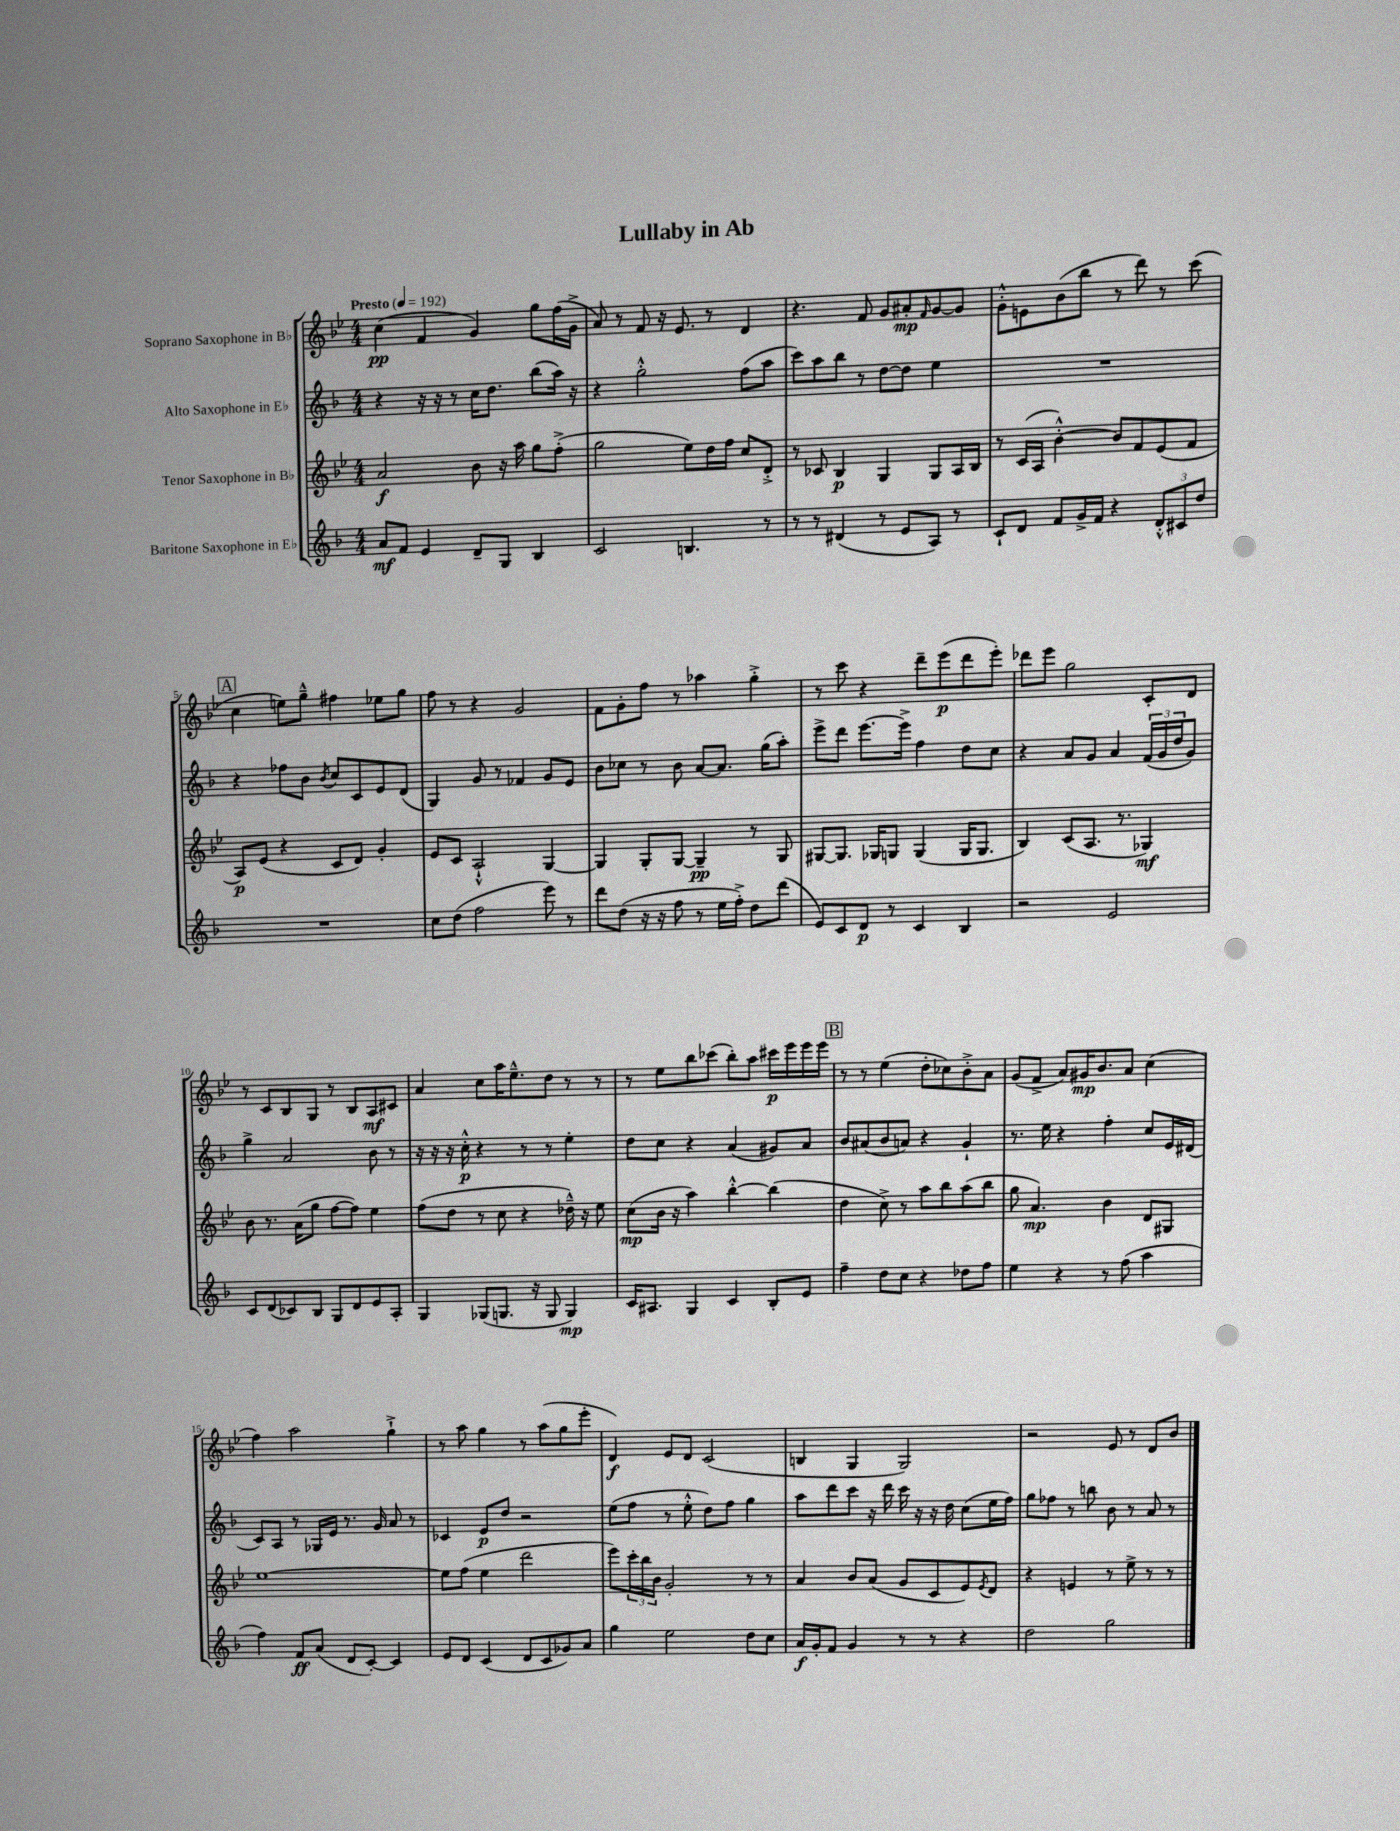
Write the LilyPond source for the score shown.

\header { title = "Lullaby in Ab" }
<<
\new StaffGroup <<
\new Staff = "s0" \with { instrumentName = "Soprano Saxophone in Bb" } {
    \clef treble \key bes \major \numericTimeSignature \time 4/4 \tempo "Presto" 4 = 192
    c''4\pp( f'4 g'4) g''8 f''16( g'16-> |
    a'8) r8 f'8 r16 ees'8. r8 d'4 |
    r4. f'8 g'8 ais'8-.\mp \grace { f'16 } g'8~ g'8 |
    g'8-.-^ e'8 bes'8( bes''8 r8 d'''8) r8 c'''8( |
    \mark \markup { \box "A" } c''4 e''8) g''8---^ fis''4 ees''8 g''8 |
    f''8 r8 r4 g'2 |
    f'8 g'8-. f''8 r8 aes''4 g''4-.-> |
    r8 c'''8 r4 d'''8-- ees'''8\p( d'''8 ees'''8-.) |
    des'''8 ees'''8 g''2 c'8-. d'8 |
    r8 c'8 bes8 g8 r8 bes8 a8\mf cis'8 |
    a'4 c''8 a''16 ees''8.---^ d''8 r8 r8 |
    r8 ees''8 bes''8 ces'''8( bes''8-.) a''8 cis'''16\p ees'''16 ees'''16 ees'''16 |
    \mark \markup { \box "B" } r8 r8 ees''4( d''8-. ces''8) bes'8-.-> a'8 |
    g'8( f'8-> a'8) gis'16\mp bes'8. a'8 c''4( |
    f''4) a''2 g''4-!-> |
    r8 a''8 g''4 r8 a''8( g''8 ees'''8-. |
    d'4\f) ees'8 d'8 c'2( |
    b4 g4 g2) |
    r2 ees'8 r8 d'8 bes'8 \bar "|." |
}
\new Staff = "s1" \with { instrumentName = "Alto Saxophone in Eb" } {
    \clef treble \key f \major \numericTimeSignature \time 4/4
    r4 r16 r16 r8 c''16 d''8. bes''8( a''16) r16 |
    r4 g''2-.-^ f''8( a''8 |
    c'''8) a''8 bes''8 r8 d''8~ d''8 e''4 |
    R1 |
    \mark \markup { \box "A" } r4 fes''8 bes'8 \acciaccatura { bes'8 } c''8 c'8 e'8 d'8( |
    g4) g'8 r8 fes'4 g'8 e'8 |
    bes'8 ces''8 r8 bes'8 a'8~ a'8. g''16( a''8-.) |
    e'''8-> d'''8 e'''8.~ e'''16-> f''4 d''8 c''8 |
    r4 a'8 g'8 a'4 \tuplet 3/2 { f'16( g'16 d''16 } g'8) |
    g''4-> a'2 bes'8 r8 |
    r16 r16 r16 c''16-.-^\p r4 r8 r8 e''4-. |
    d''8 c''8 r4 a'4( gis'8) a'8 |
    \mark \markup { \box "B" } bes'8 ais'8( bes'8 a'8) r4 g'4-! |
    r8. e''16 r4 f''4-. c''8 e'16 dis'16( |
    c'8) a8 r8 ges16 e'16 r8. g'16 a'8 r8 |
    ces'4 e'8\p d''8 r2 |
    e''8( f''8 r8 e''8-.-^ d''8) f''8 g''4 |
    a''8 d'''8 c'''8 r16 d'''16 c'''16 r16 r16 d''16 c''8( e''16 f''16) |
    g''8 fes''8 r8 b''8 bes'8 r8 a'8 r8 \bar "|." |
}
\new Staff = "s2" \with { instrumentName = "Tenor Saxophone in Bb" } {
    \clef treble \key bes \major \numericTimeSignature \time 4/4
    a'2\f bes'8 r16 a''16 g''8 f''8-.->( |
    g''2 ees''8) d''16 f''16 c''8 d'8-.-> |
    r8 ces'8 bes4\p g4 g8 a16 bes16 |
    r8 c'16( a16 bes'4~-.-^) bes'8 f'8 ees'8( f'8 |
    \mark \markup { \box "A" } a8\p) ees'8( r4 c'8 d'8) g'4-. |
    ees'8 c'8 a2-!-^ g4~ |
    g4 g8-. g8~ g4--\pp r8 g8 |
    gis8~ gis8. ges16 g8 g4( g16 g8. |
    bes4) c'8( a8. r8. ges4\mf) |
    bes'8 r8. a'16( g''8 f''8~ f''8) ees''4 |
    f''8( d''8 r8 c''8 r4 des''16---^) r16 ees''8 |
    c''8\mp( bes'16 r16 a''4) bes''4~-.-^ bes''4( |
    \mark \markup { \box "B" } d''4 c''8->) r8 a''8 bes''8 a''8( bes''8 |
    g''8 a'4.\mp) bes'4 d'8 gis8 |
    ees''1~ |
    ees''8 f''8( ees''4 d'''2 |
    ees'''8) \tuplet 3/2 { c'''16-. bes''16 bes'16 } g'2-. r8 r8 |
    a'4 bes'8 a'8( g'8 c'8 ees'8) \acciaccatura { ees'8 } d'8 |
    r4 e'4 r8 ees''8-> r8 r8 \bar "|." |
}
\new Staff = "s3" \with { instrumentName = "Baritone Saxophone in Eb" } {
    \clef treble \key f \major \numericTimeSignature \time 4/4
    a'8\mf f'8 e'4 d'8-- g8 bes4 |
    c'2 b4. r8 |
    r8 r8 dis'4( r8 e'8 a8) r8 |
    c'8-! d'8 f'8 g'16-> f'16 r4 \tuplet 3/2 { d'8-.-^ cis'8 d''8 } |
    \mark \markup { \box "A" } R1 |
    c''8 d''8( f''2 e'''8) r8 |
    d'''8 d''8( r16 r16 f''8 r8 e''16 f''16-.->) d''8 d'''8( |
    e'8) c'8 d'8\p r8 c'4 bes4 |
    r2 e'2 |
    c'8 d'8( ces'8) bes8 g8 d'8 e'8 a8-. |
    g4 ges8( g8. r16 g8 g4\mp) |
    c'16 ais8. g4 c'4 bes8-. e'8 |
    \mark \markup { \box "B" } f''4-- d''8 c''8 r4 des''8 f''8 |
    e''4 r4 r8 f''8( a''4 |
    f''4) f'8\ff a'8( d'8 c'8~-.) c'4 |
    e'8 d'8 c'4( d'8 c'8 ges'8) a'8 |
    g''4 e''2 d''8 c''8 |
    a'16\f g'16-. f'8 g'4 r8 r8 r4 |
    d''2 g''2 \bar "|." |
}
>>
>>
